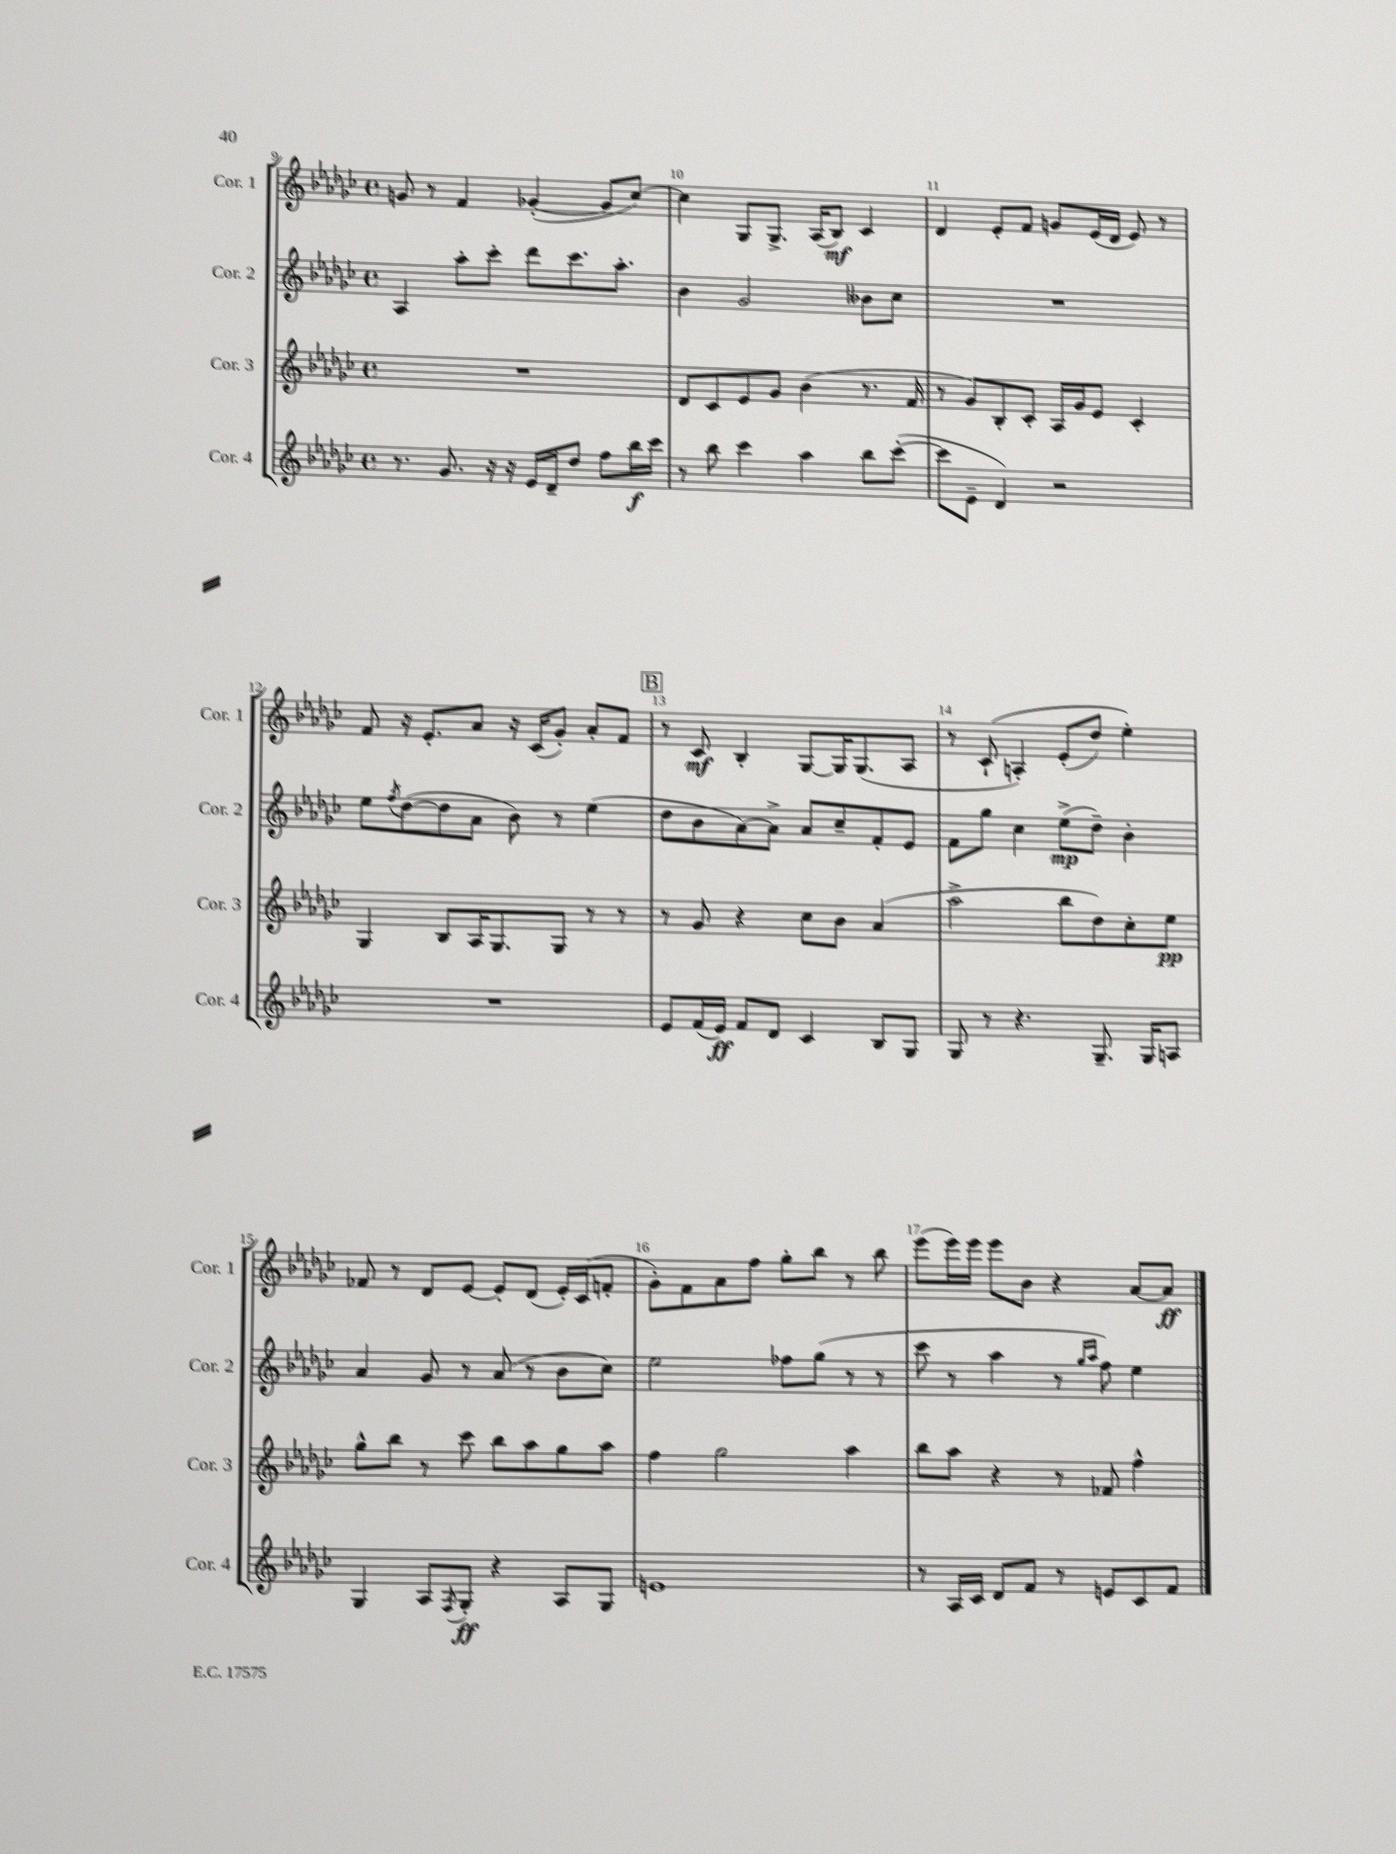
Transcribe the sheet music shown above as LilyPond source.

<<
\new StaffGroup <<
\new Staff = "s0" \with { instrumentName = "Cor. 1" shortInstrumentName = "Cor. 1" } {
    \clef treble \key ges \major \defaultTimeSignature \time 4/4
    g'8 r8 f'4 ges'4~-.( ges'8 ces''8~) |
    ces''4 ges8 ges8.-> aes16( bes8\mf) ces'4 |
    des'4 ees'8-. f'8 g'8 ees'16( des'16 ees'8) r8 |
    f'8 r16 ees'8.-. aes'8 r16 ces'16( ges'8-.) aes'8-. f'8 |
    \mark \markup { \box "B" } r8 ces'8\mf bes4-. ges8~ ges16 ges8.( aes8 |
    r8 ces'8-!\( a4-.) ees'8-.( des''8) ees''4-.\) |
    fes'8 r8 des'8 ees'8~ ees'8-. des'8( ees'16-.) ces'16( f'8-. |
    ges'8-.) f'8 aes'8 f''8 ges''8-. bes''8 r8 bes''8 |
    ees'''8( ees'''16) ees'''16 ees'''8 bes'8 r4 aes'8~ aes'8\ff \bar "|." |
}
\new Staff = "s1" \with { instrumentName = "Cor. 2" shortInstrumentName = "Cor. 2" } {
    \clef treble \key ges \major \defaultTimeSignature \time 4/4
    aes4 aes''8-. ces'''8-. des'''8 ces'''8. aes''8.-. |
    bes'4 ges'2 beses'8 ces''8 |
    R1 |
    ees''8 \acciaccatura { f''8 } des''8~( des''8 aes'8 bes'8) r8 ees''4( |
    \mark \markup { \box "B" } des''8 bes'8 aes'8~) aes'8-> aes'8 ces''8-- f'8-. ees'8 |
    f'8 ges''8 ces''4 ees''8->\mp( des''8--) bes'4-. |
    aes'4 ges'8 r8 aes'8( r8 bes'8 ces''8) |
    ees''2 fes''8 ges''8( r8 r8 |
    ces'''8 r8 aes''4 r8 \grace { ges''16 aes''16 } f''8) ees''4 \bar "|." |
}
\new Staff = "s2" \with { instrumentName = "Cor. 3" shortInstrumentName = "Cor. 3" } {
    \clef treble \key ges \major \defaultTimeSignature \time 4/4
    R1 |
    des'8 ces'8 ees'8 ges'8 bes'4( r8. f'16 |
    r8 ges'8) bes8-. ces'8-. aes16 ges'16 ees'8 ces'4-. |
    ges4 bes8 aes16 ges8. ges8 r8 r8 |
    \mark \markup { \box "B" } r8 ges'8 r4 ces''8 bes'8 aes'4( |
    aes''2-> bes''8 des''8) ces''8-. ees''8\pp |
    ges''8-^ bes''8 r8 ces'''8 bes''8 aes''8 ges''8 aes''8 |
    f''4 ges''2 aes''4 |
    bes''8 aes''8 r4 r8 fes'8 f''4-^ \bar "|." |
}
\new Staff = "s3" \with { instrumentName = "Cor. 4" shortInstrumentName = "Cor. 4" } {
    \clef treble \key ges \major \defaultTimeSignature \time 4/4
    r8. ges'8. r16 r16 ees'16 des'16-- des''8 f''8 bes''16\f ces'''16 |
    r8 bes''8 ces'''4 aes''4 bes''8 ces'''8~-.( |
    ces'''8 ees'8-- des'4) r2 |
    R1 |
    \mark \markup { \box "B" } ees'8 f'16( ees'16\ff) f'8 des'8 ces'4 bes8 ges8 |
    ges8 r8 r4. ges8.-- ges16 a8 |
    ges4 aes8 \acciaccatura { f8 } ges8-.\ff r4 aes8 ges8 |
    e'1 |
    r8 aes16 ces'16 des'8 f'8 r8 e'8 ces'8 f'8 \bar "|." |
}
>>
>>
\layout { \context { \Score currentBarNumber = #9 \override BarNumber.break-visibility = ##(#f #t #t) barNumberVisibility = #all-bar-numbers-visible } }
